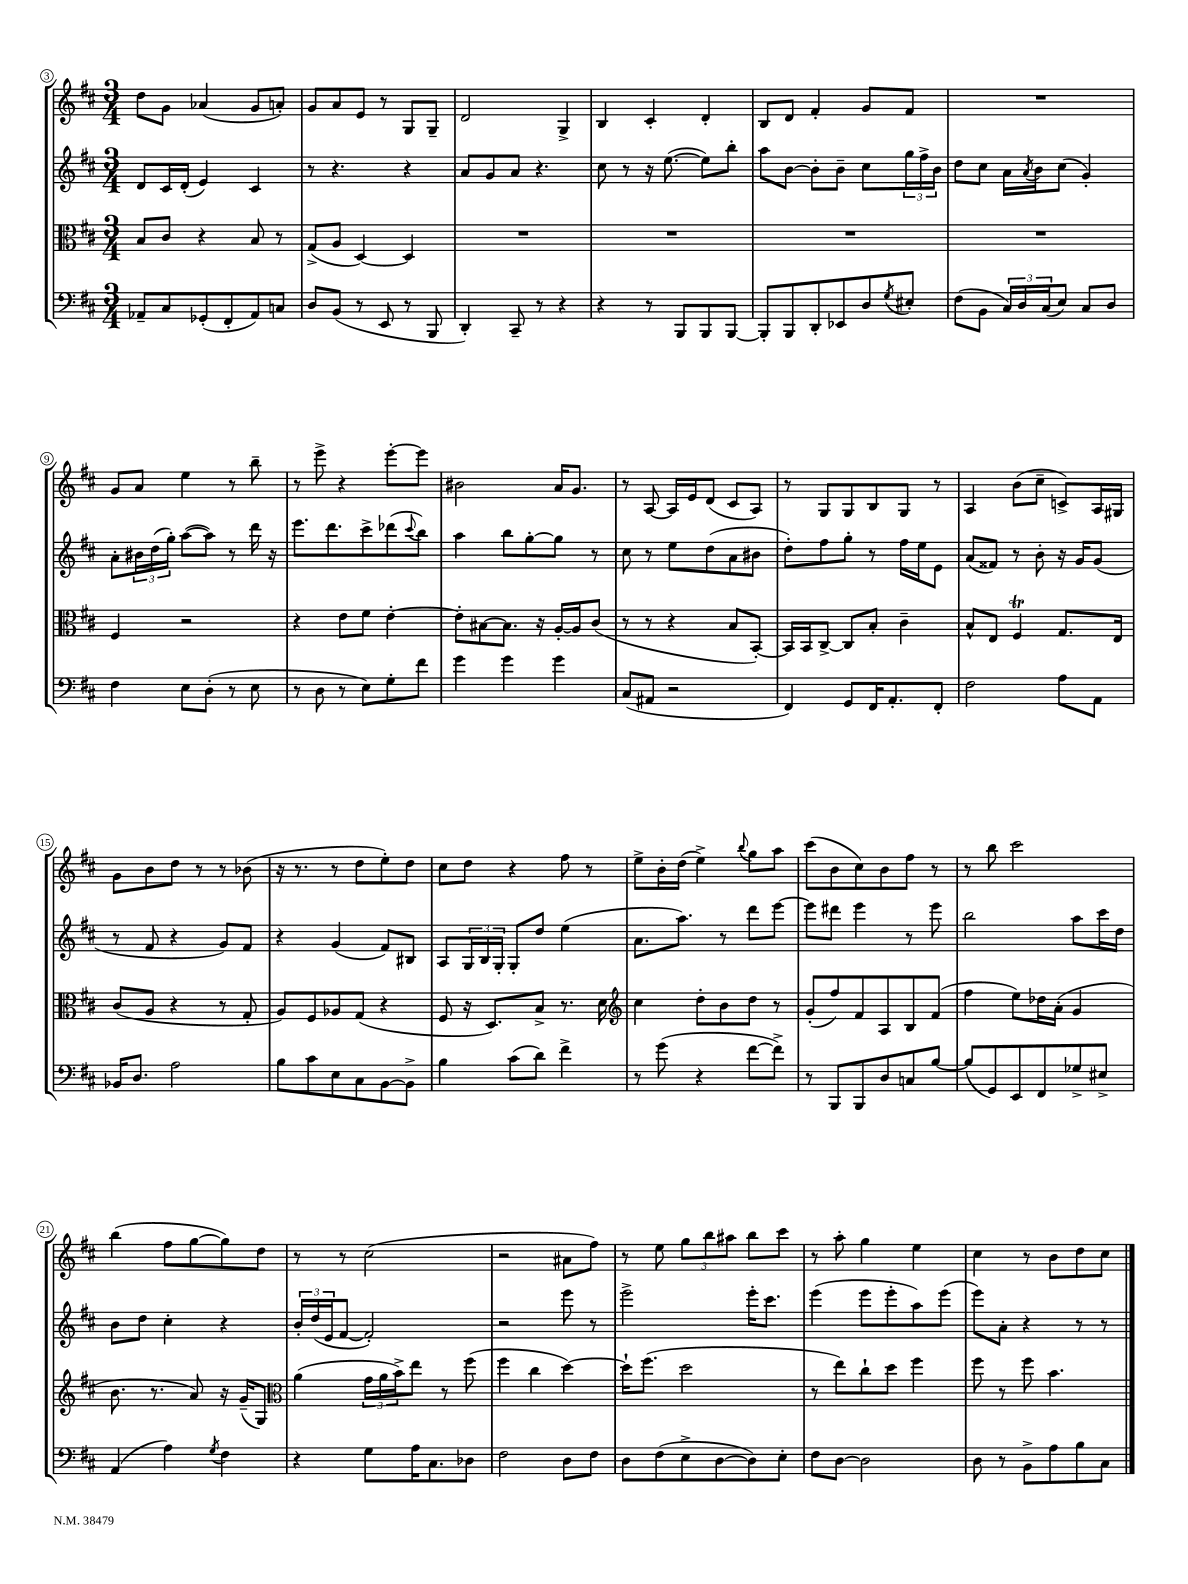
<<
\new StaffGroup <<
\new Staff = "s0" {
    \clef treble \key d \major \numericTimeSignature \time 3/4
    d''8 g'8 aes'4( g'8 a'8-.) |
    g'8 a'8 e'8 r8 g8 g8-- |
    d'2 g4-> |
    b4 cis'4-. d'4-. |
    b8 d'8 fis'4-. g'8 fis'8 |
    R2. |
    g'8 a'8 e''4 r8 b''8-- |
    r8 e'''8-> r4 e'''8~-. e'''8 |
    bis'2 a'16 g'8. |
    r8 a8~ a16 e'16 d'8( cis'8 a8) |
    r8 g8 g8 b8 g8 r8 |
    a4 b'8( cis''8-- c'8->) a16 gis16 |
    g'8 b'8 d''8 r8 r8 bes'8( |
    r16 r8. r8 d''8 e''8-.) d''8 |
    cis''8 d''8 r4 fis''8 r8 |
    e''8-> b'16-. d''16( e''4->) \appoggiatura { b''8 } g''8 a''8 |
    cis'''8( b'8 cis''8) b'8 fis''8 r8 |
    r8 b''8 cis'''2 |
    b''4( fis''8 g''8~ g''8) d''8 |
    r8 r8 cis''2( |
    r2 ais'8 fis''8) |
    r8 e''8 \tuplet 3/2 { g''8 b''8 ais''8 } b''8 cis'''8 |
    r8 a''8-. g''4 e''4 |
    cis''4 r8 b'8 d''8 cis''8 \bar "|." |
}
\new Staff = "s1" {
    \clef treble \key d \major \numericTimeSignature \time 3/4
    d'8 cis'16 d'16-.( e'4) cis'4 |
    r8 r4. r4 |
    a'8 g'8 a'8 r4. |
    cis''8 r8 r16 e''8.~( e''8) b''8-. |
    a''8 b'8~ b'8-. b'8-- cis''8 \tuplet 3/2 { g''16 fis''16-> b'16 } |
    d''8 cis''8 a'16 \acciaccatura { a'8 } b'16 cis''8( g'4-.) |
    a'8-. \tuplet 3/2 { bis'16 d''16( g''16-.) } a''8~( a''8) r8 d'''16 r16 |
    e'''8. d'''8. cis'''8-> des'''8( \appoggiatura { cis'''8 } b''8) |
    a''4 b''8 g''8~-. g''8 r8 |
    cis''8 r8 e''8 d''8( a'8 bis'8 |
    d''8-.) fis''8 g''8-. r8 fis''16 e''16 e'8 |
    a'8( fisis'8) r8 b'8-. r16 g'16 g'8( |
    r8 fis'8 r4 g'8) fis'8 |
    r4 g'4( fis'8) bis8 |
    a8 \tuplet 3/2 { g16 b16 g16-. } g8-. d''8 e''4( |
    a'8. a''8.) r8 d'''8 e'''8~ |
    e'''8 dis'''8 e'''4 r8 e'''8 |
    b''2 a''8 cis'''16 d''16 |
    b'8 d''8 cis''4-. r4 |
    \tuplet 3/2 { b'16-. d''16( e'16 } fis'8~ fis'2-.) |
    r2 e'''8 r8 |
    e'''2-> e'''16-. cis'''8. |
    e'''4( e'''8 e'''8-. a''8) e'''8( |
    e'''8) a'8-. r4 r8 r8 \bar "|." |
}
\new Staff = "s2" {
    \clef alto \key d \major \numericTimeSignature \time 3/4
    b8 cis'8 r4 b8 r8 |
    g8->( a8 d4~) d4 |
    R2. |
    R2. |
    R2. |
    R2. |
    fis4 r2 |
    r4 e'8 fis'8 e'4~-. |
    e'8-. bis8~ bis8. r16 a16~-. a16 cis'8( |
    r8 r8 r4 b8 b,8~-.) |
    b,16 b,16 cis8~-> cis8 b8-. cis'4-- |
    b8-^ e8 fis4\trill g8. e16 |
    cis'8( a8 r4 r8 g8-. |
    a8) fis8 aes8 g8( r4 |
    fis8 r16 d8.) b8-> r8. d'16 |
    \clef treble cis''4 d''8-. b'8 d''8 r8 |
    g'8-.( fis''8) fis'8 a8 b8 fis'8( |
    fis''4 e''8) des''16 a'16-.( g'4 |
    b'8. r8. a'8) r16 g'16--( g8) |
    \clef alto a'4( \tuplet 3/2 { g'16 a'16 b'16->) } e''8 r8 fis''8( |
    fis''4 cis''4 d''4~) |
    d''16-! fis''8.( d''2 |
    r8 e''8) cis''8-! d''8 fis''4 |
    fis''8 r8 fis''8 b'4. \bar "|." |
}
\new Staff = "s3" {
    \clef bass \key d \major \numericTimeSignature \time 3/4
    aes,8-- cis8 ges,8-.( fis,8-. aes,8) c8 |
    d8 b,8( r8 e,8 r8 b,,8 |
    d,4-.) cis,8-- r8 r4 |
    r4 r8 b,,8 b,,8 b,,8~ |
    b,,8-. b,,8 d,8-. ees,8 d8 \acciaccatura { g8 } eis8-. |
    fis8( b,8 \tuplet 3/2 { cis16) d16 cis16( } e8) cis8 d8 |
    fis4 e8 d8-.( r8 e8 |
    r8 d8 r8 e8) g8-. fis'8 |
    g'4 g'4 g'4 |
    cis8( ais,8 r2 |
    fis,4) g,8 fis,16 a,8.-. fis,8-. |
    fis2 a8 a,8 |
    bes,16 d8. a2 |
    b8 cis'8 e8 cis8 b,8~ b,8-> |
    b4 cis'8( d'8) fis'4-> |
    r8 g'8( r4 fis'8~ fis'8->) |
    r8 b,,8 b,,8 d8 c8 b8~ |
    b8( g,8) e,8 fis,8 ges8-> eis8-> |
    a,4( a4) \acciaccatura { g8 } fis4 |
    r4 g8 a16 cis8. des8 |
    fis2 d8 fis8 |
    d8 fis8( e8-> d8~ d8) e8-. |
    fis8 d8~ d2 |
    d8 r8 b,8-> a8 b8 cis8 \bar "|." |
}
>>
>>
\layout { \context { \Score currentBarNumber = #3 \override BarNumber.stencil = #(make-stencil-circler 0.1 0.3 ly:text-interface::print) } }
